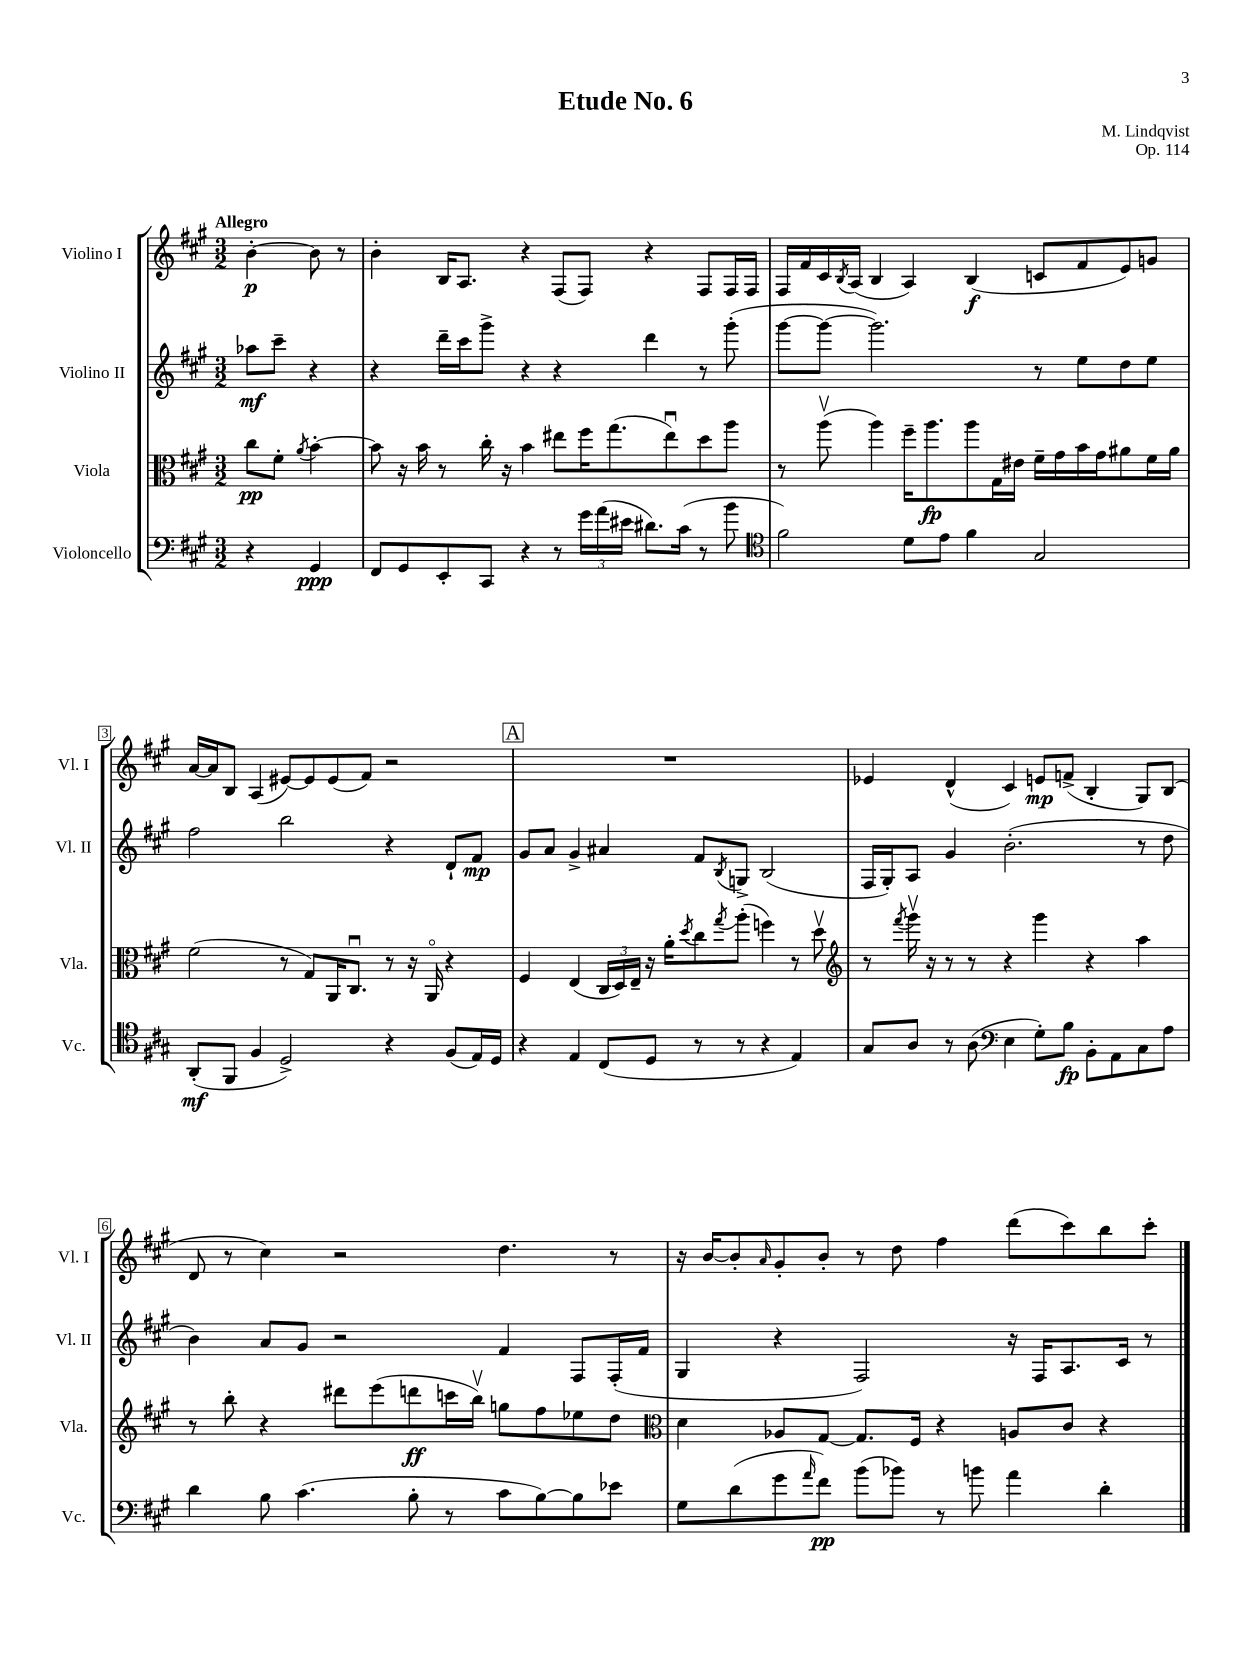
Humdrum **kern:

**kern	**kern	**kern	**kern
*staff4	*staff3	*staff2	*staff1
*clefF4	*clefC3	*clefG2	*clefG2
*k[f#c#g#]	*k[f#c#g#]	*k[f#c#g#]	*k[f#c#g#]
*M3/2	*M3/2	*M3/2	*M3/2
4r	8cc#	8aa-	[4b'
.	8f#'	8ccc#~	.
.	8qa	.	.
4GG#	[4b'	4r	8b]
.	.	.	8r
=	=	=	=
8FF#	8b]	4r	4b'
8GG#	16r	.	.
.	16b	.	.
8EE'	8r	16ddd~	16B
.	.	16ccc#	8.A
8CC#	16cc#'	8ggg#^	.
.	16r	.	.
4r	4b	4r	4r
8r	8ee#	4r	(8F#
24g#	16ff#	.	8F#)
(24a	.	.	.
.	(8.gg#	.	.
24e#	.	.	.
8.d#)	.	4ddd	4r
.	8ee#u)	.	.
(16c#	.	.	.
8r	8dd	8r	8F#
8b	8aa	(8ggg#'	16F#
.	.	.	16F#
=	=	=	=
*clefC4	*	*	*
2f#)	8r	[8ggg#	16F#
.	.	.	16f#
.	(8aav	8ggg#_	16c#
.	.	.	8qB
.	.	.	(16A
.	4aa)	2.ggg#])	4B
8d	16ff#~	.	4A)
.	8.aa	.	.
8e	.	.	.
4f#	8aa	.	(4B
.	16G#	.	.
.	16e#	.	.
2G#	16f#~	8r	8c
.	16g#	.	.
.	16b	8ee	8f#
.	16g#	.	.
.	8a#	8dd	8e)
.	16f#	8ee	8g
.	16a#	.	.
=	=	=	=
(8AA'	(2f#	2ff#	[16a
.	.	.	16a]
8FF#	.	.	8B
4F#	.	.	(4A
2D^)	8r	2bb	[8e#)
.	8G#)	.	8e#]
.	16AA	.	(8e#
.	8.C#u	.	.
.	.	.	8f#)
4r	8r	4r	2r
.	16r	.	.
.	16AAo	.	.
(8F#	4r	8d`	.
16E)	.	8f#	.
16D	.	.	.
=	=	=	=
4r	4F#	8g#	1.r
.	.	8a	.
4E	(4E	4g#^	.
(8C#	24C#	4a#	.
.	24D)	.	.
.	24E~	.	.
8D	16r	.	.
.	16a'	.	.
.	8qdd	.	.
8r	8cc#	8f#	.
.	8qgg#	8qB	.
8r	(8aa'	8G^	.
4r	4ff)	(2B	.
4E)	8r	.	.
.	8ddv	.	.
=	=	=	=
*	*clefG2	*	*
8G#	8r	16F#	4e-
.	.	16G#')	.
.	8qfff#	.	.
8A	16ggg#v	8A	.
.	16r	.	.
8r	8r	4g#	(4d^^
(8A	8r	.	.
*clefF4	*	*	*
4E	4r	(2.b'	4c#)
8G#')	4ggg#	.	8e
8B	.	.	(8f^
8BB'	4r	.	4B'
8AA	.	.	.
8C#	4aa	8r	8G#)
8A	.	8dd	(8B
=	=	=	=
4d	8r	4b)	8d
.	8bb'	.	8r
8B	4r	8a	4cc#)
(4.c#	.	8g#	.
.	8ddd#	2r	2r
.	(8eee	.	.
8B'	8ddd	.	.
8r	16ccc	.	.
.	16bbv)	.	.
8c#	8gg	4f#	4.dd
[8B)	8ff#	.	.
8B]	8ee-	8F#	.
8e-	8dd	(16F#'	8r
.	.	16f#	.
=	=	=	=
*	*clefC3	*	*
8G#	4d	4G#	16r
.	.	.	[16b
(8d	.	.	8b']
.	.	.	16qqa
8g#	8A-	4r	8g#'
16qqa	.	.	.
8f#)	[8G#	.	8b'
(8b	8.G#]	2F#)	8r
8b-)	.	.	8dd
.	16F#	.	.
8r	4r	.	4ff#
8b	.	.	.
4a	8A	16r	(8ddd
.	.	16F#	.
.	8c#	8.A	8ccc#)
4d'	4r	.	8bb
.	.	16c#	.
.	.	8r	8ccc#'
==	==	==	==
*-	*-	*-	*-
